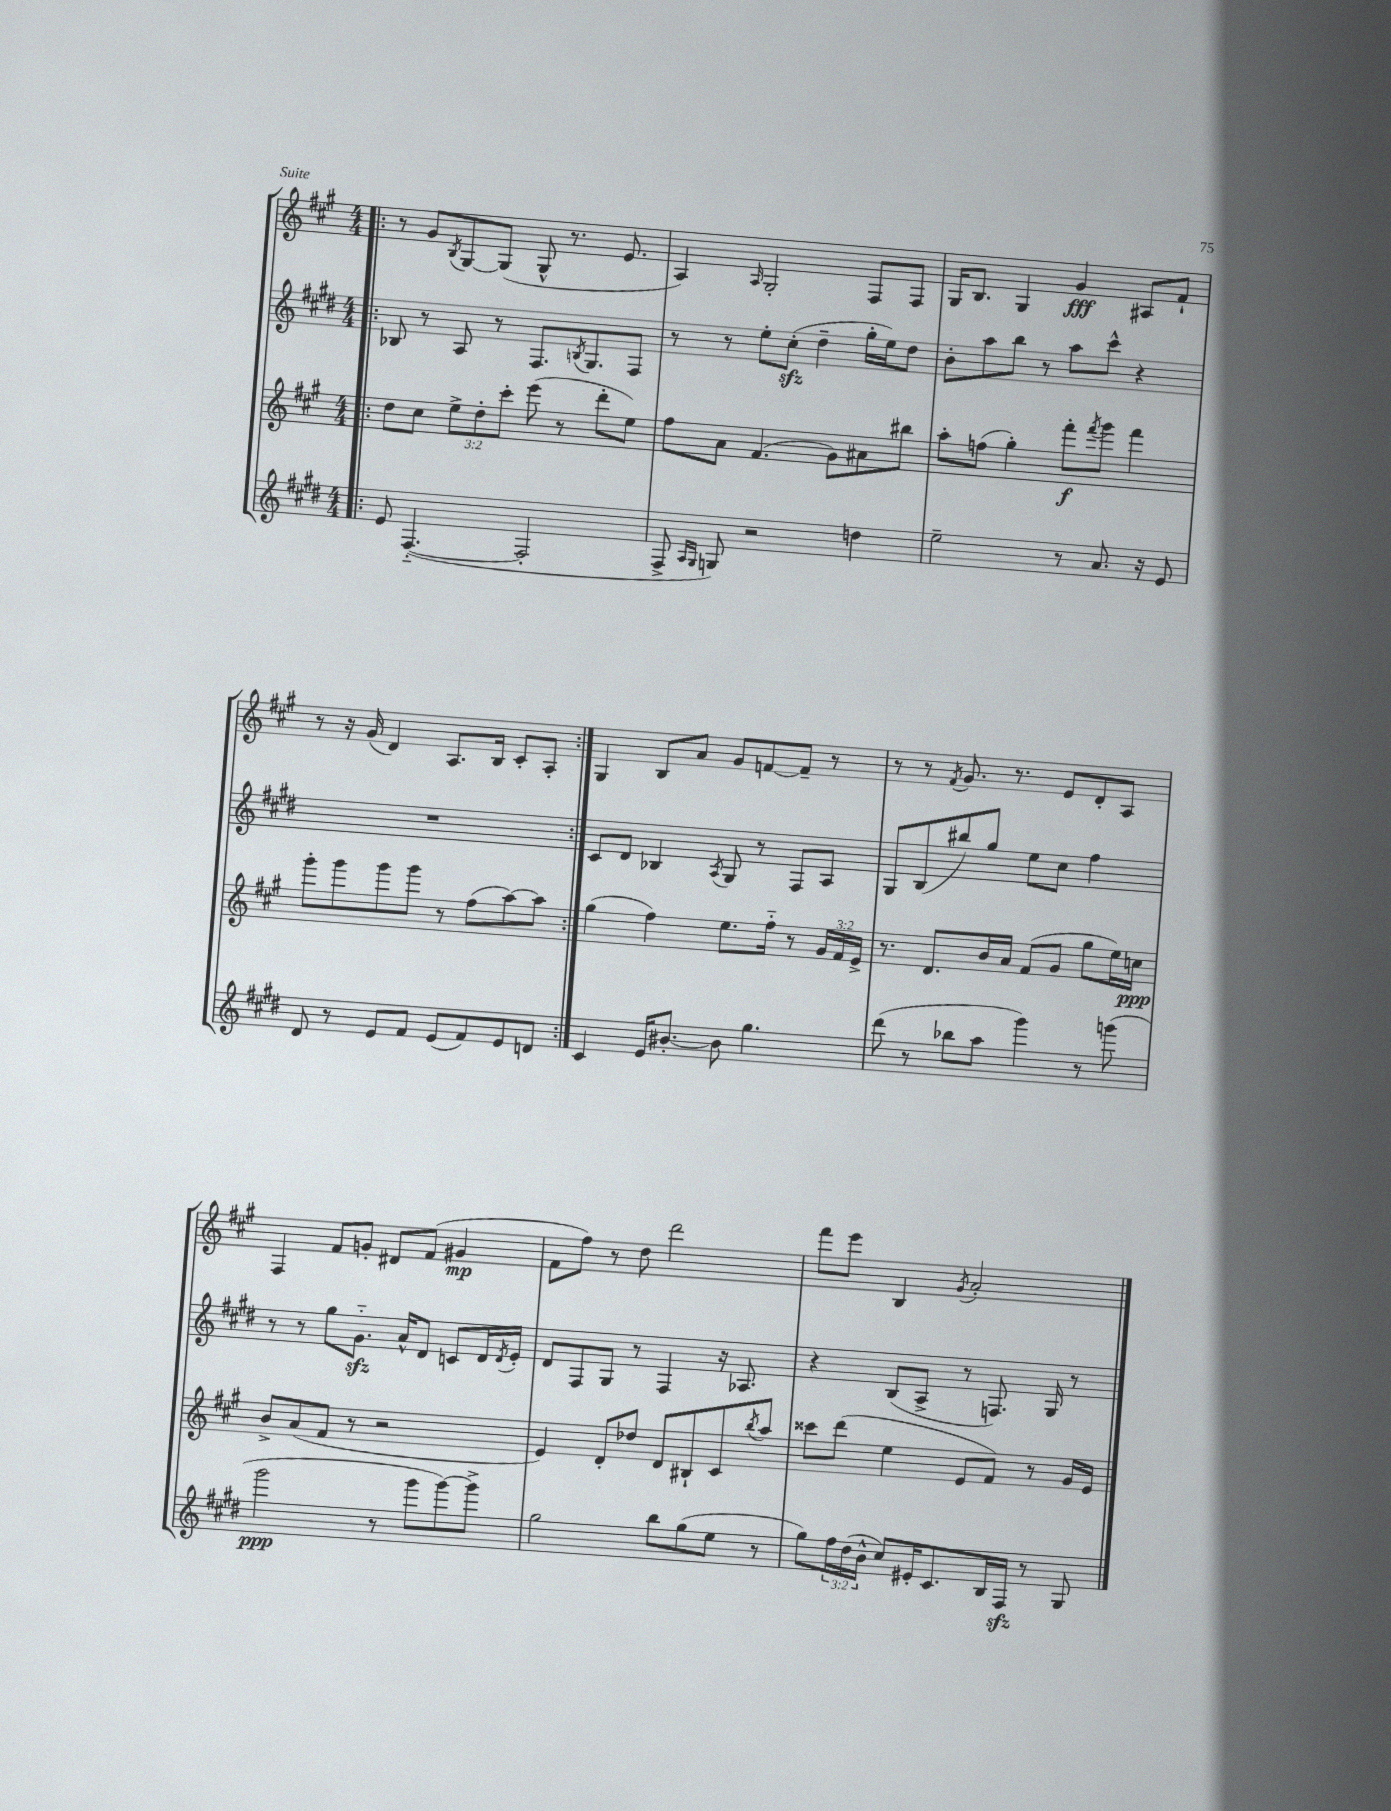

**kern	**dynam	**kern	**dynam	**kern	**kern	**dynam
*part4	*part4	*part3	*part3	*part2	*part1	*part1
*staff4	*staff4	*staff3	*staff3	*staff2	*staff1	*staff1
*clefG2	*	*clefG2	*	*clefG2	*clefG2	*
*k[f#c#g#d#]	*	*k[f#c#g#]	*	*k[f#c#g#d#]	*k[f#c#g#]	*
*M4/4	*	*M4/4	*	*M4/4	*M4/4	*
=8!|:	=8!|:	=8!|:	=8!|:	=8!|:	=8!|:	=8!|:
8e/	.	8dd\L	.	8B-X/	8r	.
([4.F#/	.	8cc#\J	.	8r	8g#/L	.
.	.	.	.	.	8qB/	.
.	.	12ee^\L	.	8A/	[8G#/	.
.	.	12dd'\	.	.	.	.
.	.	.	.	8r	(8G#/J]	.
.	.	12ccc#'\J	.	.	.	.
2F#'/]	.	(8eee\	.	8.F#/L	8G#^^/	.
.	.	8r	.	.	8.r	.
.	.	.	.	8qBn/	.	.
.	.	.	.	8.G#/	.	.
.	.	8ddd'\L	.	.	.	.
.	.	.	.	.	8.e/	.
.	.	8ee\J)	.	8F#/J	.	.
=9	=9	=9	=9	=9	=9	=9
8F#^/	.	8ff#\L	.	8r	4A/)	.
16qqA/LL	.	.	.	.	.	.
16qqG#/JJ	.	.	.	.	.	.
8Gn/)	.	8a\J	.	8r	.	.
.	.	.	.	.	16qqA/	.
2r	.	(4.f#/	.	8ee'\L	2G#'/	.
.	.	.	.	(8cc#zz'\J	.	.
.	.	.	.	4dd#~\	.	.
.	.	8g#\L)	.	.	.	.
4ddn\	.	8a#X\	.	16gg#'\LL	8F#/L	.
.	.	.	.	16ee\J)	.	.
.	.	8bb#X\J	.	8dd#\J	8F#/J	.
=10	=10	=10	=10	=10	=10	=10
2ee~\	.	8aa'\L	.	8b'\L	16G#/KL	.
.	.	.	.	.	8.B/J	.
.	.	(8ffn\J	.	8aa\	.	.
.	.	4gg#'\)	.	8bb\J	4G#/	.
.	.	.	.	8r	.	.
8r	.	8fff#'\L	f	8aa\L	4g#/	fff
.	.	8qfff#/	.	.	.	.
8.a/	.	8ggg#\J	.	8ccc#^^\J	.	.
.	.	4fff#\	.	4r	8A#X/L	.
16r	.	.	.	.	.	.
8e/	.	.	.	.	8f#`/J	.
!!LO:LB:g=z
=11	=11	=11	=11	=11	=11	=11
8d#/	.	8ggg#'\L	.	1r	8r	.
8r	.	8ggg#\	.	.	16r	.
.	.	.	.	.	(16g#/	.
8e/L	.	8ggg#\	.	.	4d/)	.
8f#/J	.	8ggg#\J	.	.	.	.
(8e/L	.	8r	.	.	8.A/L	.
8f#/)	.	(8ff#\L	.	.	.	.
.	.	.	.	.	16B/Jk	.
8e/	.	[8aa\)	.	.	8c#'/L	.
8dn/J	.	8aa\J]	.	.	8A'/J	.
=12:|!	=12:|!	=12:|!	=12:|!	=12:|!	=12:|!	=12:|!
4c#/	.	(4gg#\	.	8c#/L	4G#/	.
.	.	.	.	8d#/J	.	.
16e/KL	.	4ff#\)	.	4B-X/	8B/L	.
[8.b#X'/J	.	.	.	.	.	.
.	.	.	.	.	8a/J	.
.	.	.	.	8qA/	.	.
8b#\]	.	8.ee\L	.	8G#/	8g#/L	.
4.gg#\	.	.	.	8r	[8fn/	.
.	.	16ff#\Jk	.	.	.	.
.	.	8r	.	8F#/L	8f~/J]	.
.	.	24g#/LL	.	8A/J	8r	.
.	.	24f#/	.	.	.	.
.	.	24e^/JJ	.	.	.	.
=13	=13	=13	=13	=13	=13	=13
(8ddd#\	.	8.r	.	8G#/L	8r	.
8r	.	.	.	(8B/	8r	.
.	.	8.d/L	.	.	.	.
.	.	.	.	.	8qf#/	.
8bb-X\L	.	.	.	8bb#X/)	8.g#/	.
8aa\J	.	16b/L	.	8gg#/J	.	.
.	.	16a/JJ	.	.	8.r	.
4ggg#\)	.	(8f#/L	.	8ee\L	.	.
.	.	8g#/J	.	8cc#\J	8e/L	.
8r	.	8gg#\L	.	4ff#\	8d'/	.
(8gggn\	.	16ee\L)	.	.	8A/J	.
.	.	16ccn\JJ	ppp	.	.	.
!!LO:LB:g=z
=14	=14	=14	=14	=14	=14	=14
2ggg#\	ppp	8b^/L	.	8r	4F#/	.
.	.	(8a/	.	8r	.	.
.	.	8f#/J	.	8gg#\L	8f#/L	.
.	.	8r	.	8.g#zz\J	8gn'/J	.
8r	.	2r	.	.	8d#X/L	.
.	.	.	.	16a^^/KL	.	.
8ggg#\L	.	.	.	8d#/J	(8f#/J	.
[8ggg#\)	.	.	.	8cn/L	4g#X/	mp
8ggg#^\J]	.	.	.	16d#/L	.	.
.	.	.	.	8qd#/	.	.
.	.	.	.	16e'/JJ	.	.
=15	=15	=15	=15	=15	=15	=15
2gg#\	.	4e/)	.	8d#/L	8f#\L	.
.	.	.	.	8F#/	8ff#\J)	.
.	.	8d'/L	.	8G#/J	8r	.
.	.	8dd-X/J	.	8r	8dd\	.
8bb\L	.	8d/L	.	4F#/	2ddd\	.
(8gg#\	.	8B#X`/	.	.	.	.
8ee\J	.	8c#/	.	16r	.	.
.	.	.	.	8.A-X/	.	.
.	.	8qbb/	.	.	.	.
8r	.	8aa/J	.	.	.	.
=16	=16	=16	=16	=16	=16	=16
8gg#\L)	.	8ccc##X\L	.	4r	8fff#\L	.
24ff#\L	.	(8ddd\J	.	.	8eee\J	.
(24dd#\	.	.	.	.	.	.
24b^^\JJ	.	.	.	.	.	.
8cc#/L)	.	4ee\	.	(8B/L	4B/	.
16e#X'/K	.	.	.	8A^/J	.	.
8.c#/	.	.	.	.	.	.
.	.	.	.	.	8qg#/	.
.	.	8e/L	.	8r	2a'/	.
16B/L	.	8f#/J)	.	8.Fn/)	.	.
16F#zz/JJ	.	.	.	.	.	.
8r	.	8r	.	.	.	.
.	.	.	.	16G#/	.	.
8G#/	.	16g#/LL	.	8r	.	.
.	.	16e/JJ	.	.	.	.
==	==	==	==	==	==	==
*-	*-	*-	*-	*-	*-	*-
